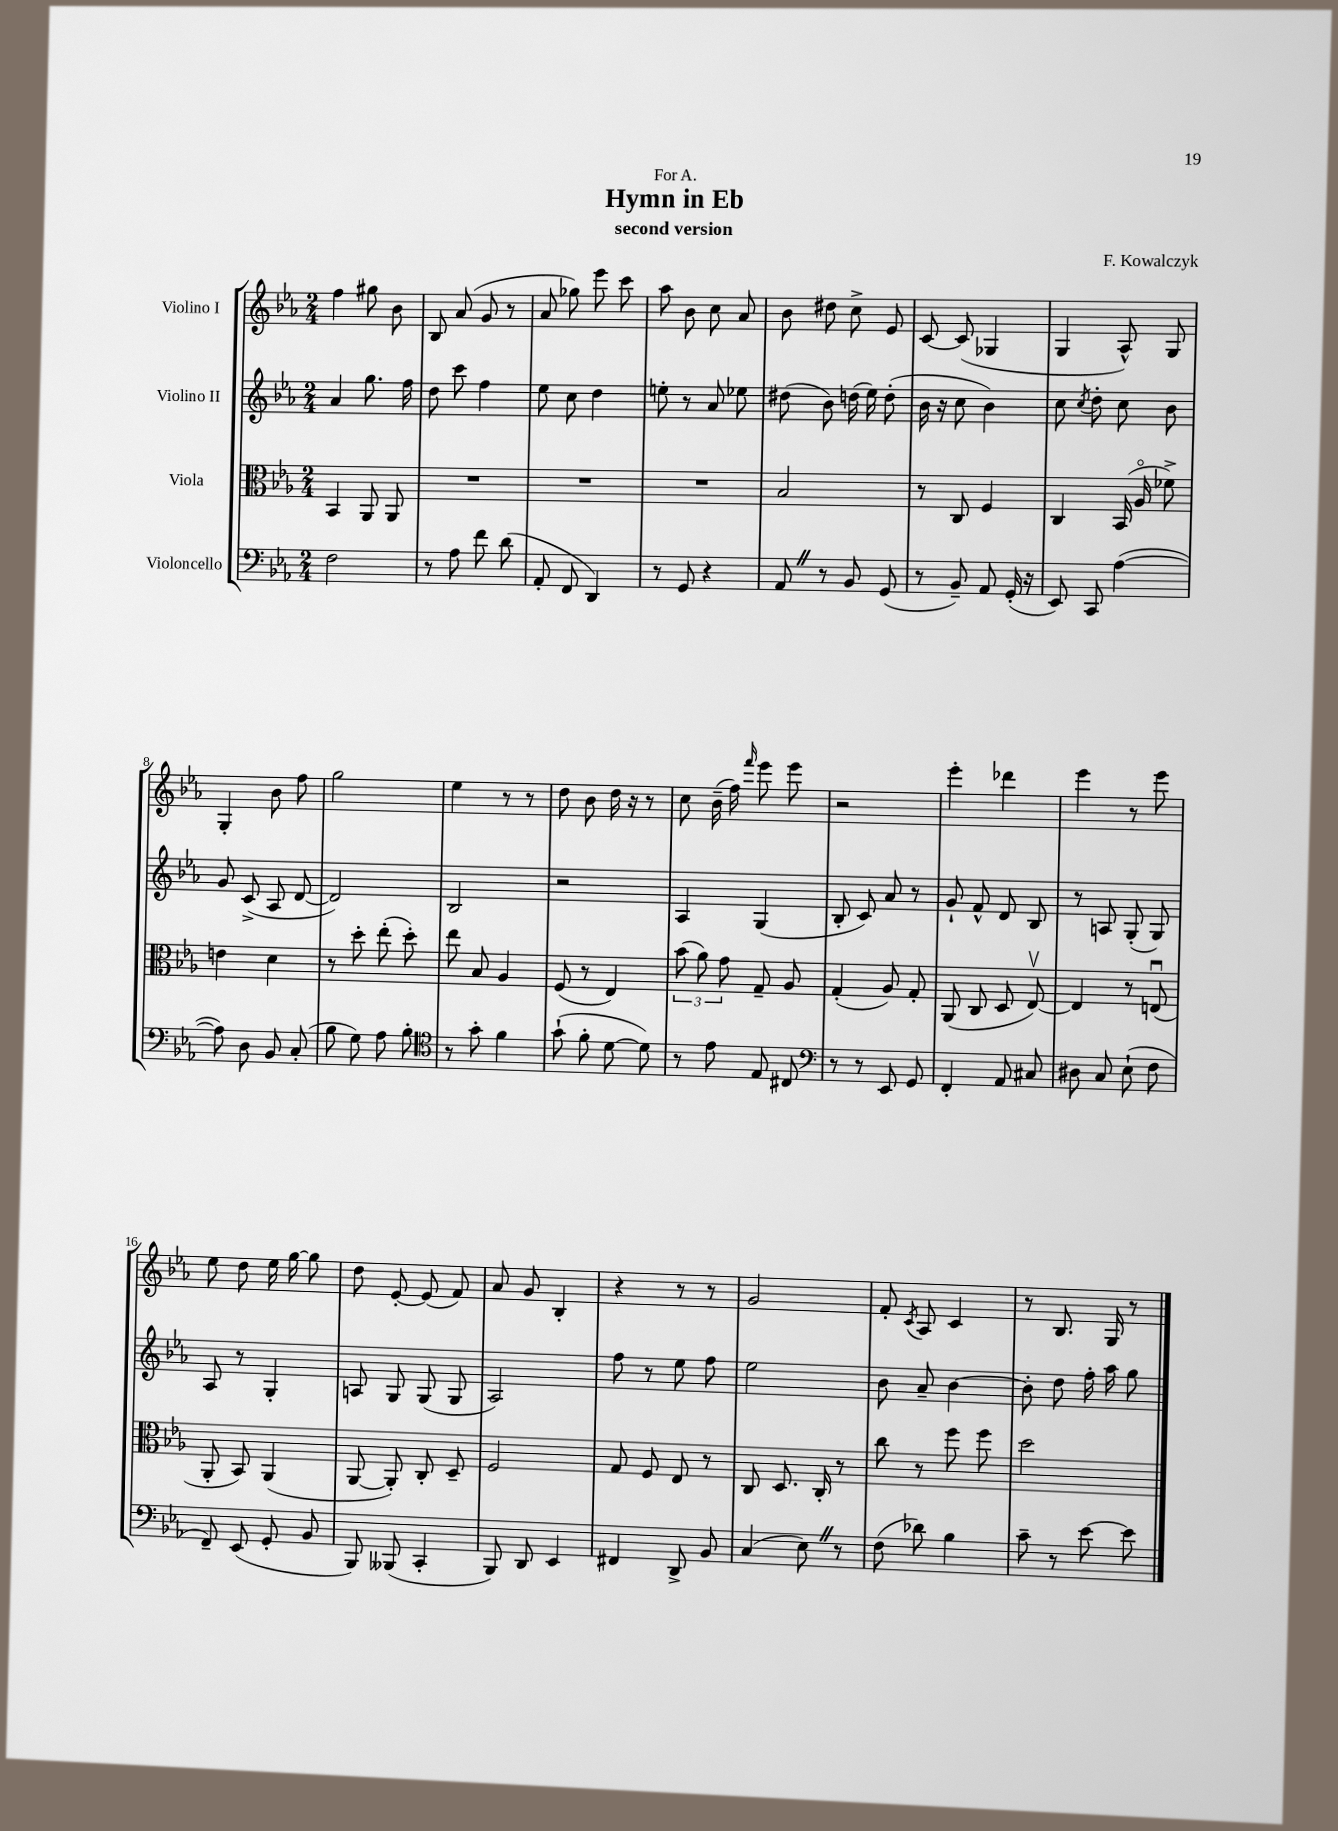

**kern	**kern	**kern	**kern
*staff4	*staff3	*staff2	*staff1
*clefF4	*clefC3	*clefG2	*clefG2
*k[b-e-a-]	*k[b-e-a-]	*k[b-e-a-]	*k[b-e-a-]
*M2/4	*M2/4	*M2/4	*M2/4
2F	4BB-	4a-	4ff
.	8AA-	8.gg	8gg#
.	8AA-	.	8b-
.	.	16ff	.
=	=	=	=
8r	2r	8dd	8B-
8A-	.	8ccc	(8a-
8f	.	4ff	8g
(8d	.	.	8r
=	=	=	=
8AA-'	2r	8ee-	8a-
8FF	.	8cc	8gg-)
4DD)	.	4dd	8eee-
.	.	.	8ccc
=	=	=	=
8r	2r	8ee'	8aa-
8GG	.	8r	8b-
4r	.	8a-	8cc
.	.	8ee-	8a-
=	=	=	=
8AA-	2B-	(8dd#	8b-
8r	.	8b-)	8dd#
8BB-	.	(16dd	8cc^
.	.	16ee-)	.
(8GG	.	(8dd'	8e-
=	=	=	=
8r	8r	16b-	[8c
.	.	16r	.
8BB-~)	8C	8cc	(8c]
8AA-	4F	4b-)	4G-
(16GG'	.	.	.
16r	.	.	.
=	=	=	=
8EE-)	4C	8cc	4G
.	.	8qcc	.
8CC	.	8dd'	.
([4A-	(16BB-	8cc	8A-^^)
.	16A-o	.	.
.	8f-^)	8b-	8G
=	=	=	=
8A-])	4e	8g	4G'
8D	.	(8c^	.
8BB-	4d	8A-	8b-
(8C'	.	[8d	8ff
=	=	=	=
8B-	8r	2d])	2gg
8G)	8dd'	.	.
8A-	(8ee-'	.	.
8B-'	8dd')	.	.
=	=	=	=
*clefC4	*	*	*
8r	8ee-	2B-	4ee-
8g'	8B-	.	.
4f	4A-	.	8r
.	.	.	8r
=	=	=	=
(8g`	(8F	2r	8dd
8f'	8r	.	8b-
[8d	4E-)	.	16dd
.	.	.	16r
8d])	.	.	8r
=	=	=	=
8r	(12b-	4A-	8cc
.	12a-)	.	.
8e-	.	.	(16b-~
.	12g	.	.
.	.	.	16ff)
.	.	.	16qqfff
8E-	8G~	(4G	8eee-
8C#	8A-	.	8eee-
=	=	=	=
*clefF4	*	*	*
8r	(4G'	8B-'	2r
8r	.	8c)	.
8EE-	8A-)	8a-	.
8GG	8G'	8r	.
=	=	=	=
4FF'	(8AA-	8g`	4eee-'
.	8C	8f^^	.
8AA-	8D	8d	4ddd-
8C#	[8E-v)	8B-	.
=	=	=	=
8D#	4E-]	8r	4eee-
8C	.	8A	.
(8E-`	8r	(8G'	8r
8F	(8Eu	8G)	8eee-
=	=	=	=
8FF~)	8AA-'	8A-	8ee-
(8EE-	8BB-)	8r	8dd
8GG'	(4AA-	4G'	16ee-
.	.	.	[16gg
8BB-	.	.	8gg]
=	=	=	=
8BBB-)	[8AA-	8A	8dd
(8BBB--	8AA-'])	8G	[8e-'
4CC'	8C'	(8G	(8e-]
.	8D~	8G	8f)
=	=	=	=
8BBB-)	2F	2A-)	8a-
8DD	.	.	8g
4EE-	.	.	4B-'
=	=	=	=
4FF#	8G	8ff	4r
.	8F	8r	.
8DD^	8E-	8ee-	8r
8BB-	8r	8ff	8r
=	=	=	=
(4C	8C	2ee-	2g
.	8.D	.	.
8E-)	.	.	.
.	16C'	.	.
8r	8r	.	.
=	=	=	=
(8F	8cc	8b-	8f'
.	.	.	8qc
8d-)	8r	8a-~	8A-
4B-	8ff	[4b-	4c
.	8ff	.	.
=	=	=	=
8c~	2dd	8b-']	8r
8r	.	8dd	8.B-
[8e-	.	16ff'	.
.	.	16aa-	16G
8e-]	.	8gg	8r
==	==	==	==
*-	*-	*-	*-
